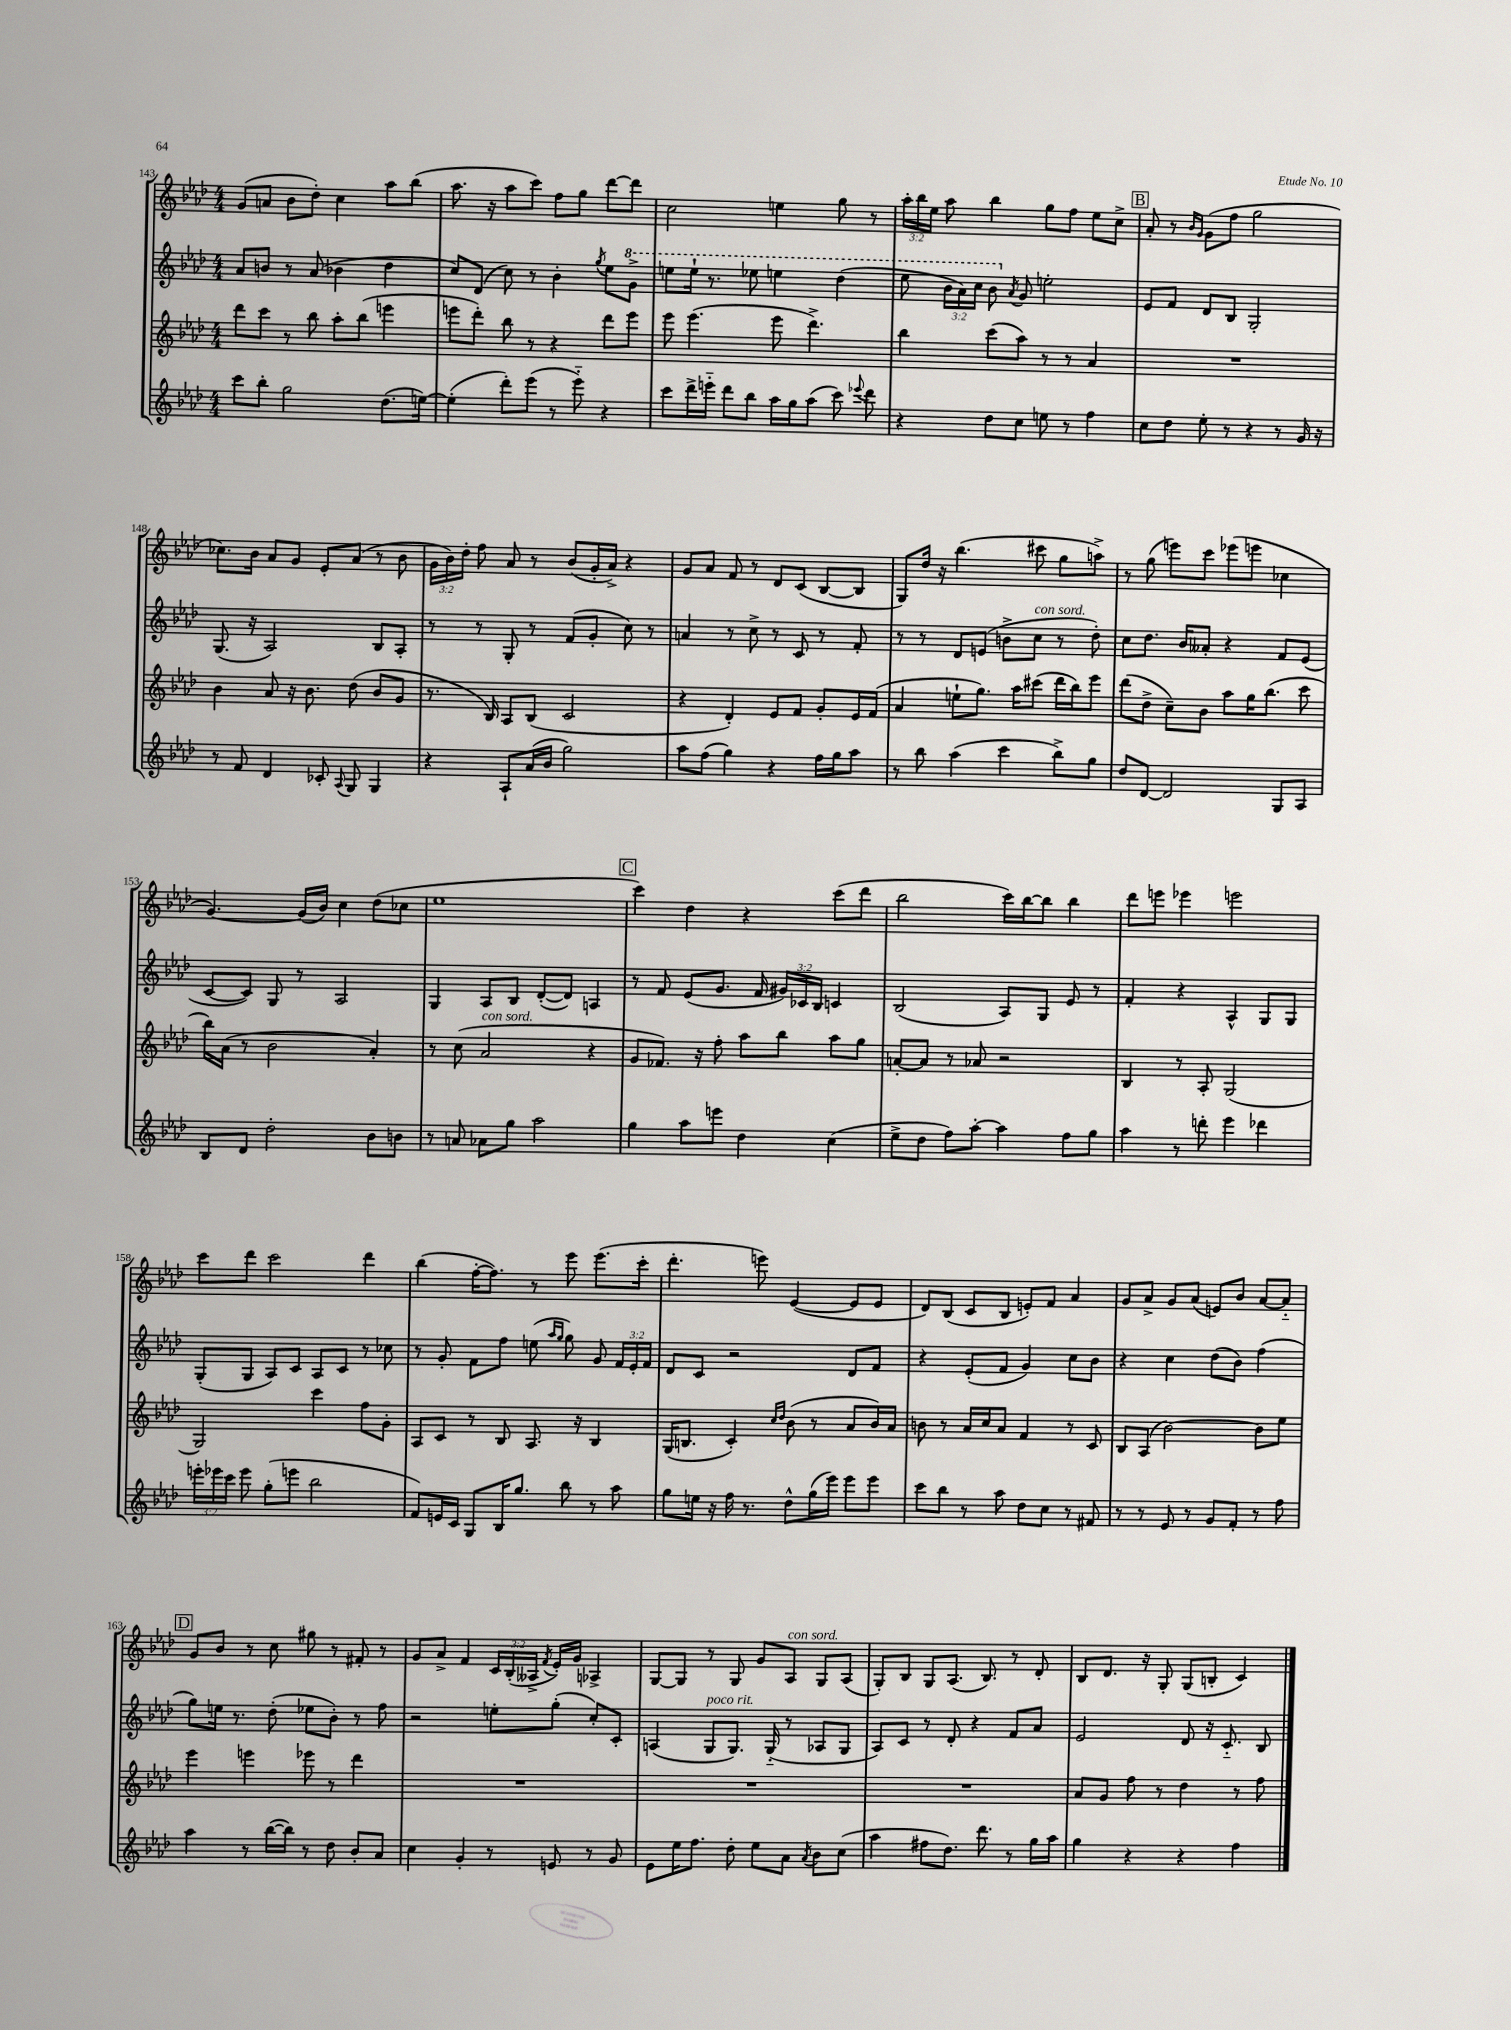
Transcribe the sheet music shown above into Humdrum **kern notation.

**kern	**kern	**kern	**kern
*part4	*part3	*part2	*part1
*staff4	*staff3	*staff2	*staff1
*clefG2	*clefG2	*clefG2	*clefG2
*k[b-e-a-d-]	*k[b-e-a-d-]	*k[b-e-a-d-]	*k[b-e-a-d-]
*M4/4	*M4/4	*M4/4	*M4/4
=143	=143	=143	=143
8ccc\L	8ddd-\L	8a-/L	(8g/L
8bb-'\J	8ccc\J	8bn/J	8an/J
2gg\	8r	8r	8b-\L
.	8bb-\	(8a-/	8dd-'\J)
.	8aa-'\L	4b-X\	4cc\
.	(8bb-\J	.	.
(8.dd-\L	4eeen\	4dd-\	8aa-\L
.	.	.	(8bb-\J
[16een\Jk)	.	.	.
=144	=144	=144	=144
(4ee'\]	8eeen\L	8cc/L)	8.aa-\
.	8ddd-'\J)	(8d-/J	.
.	.	.	16r
8ddd-'\L)	8bb-\	8cc\)	8aa-\L
(8eee-\J	8r	8r	8ccc\J)
8r	4r	4b-'\	8ff\L
8eee-\)	.	.	8gg\J
.	.	8qgg/	.
4r	8ddd-\L	8ee-\L	[8ddd-\L
*	*	*8va	*
.	8eee\J	8gg^\J	8ddd-\J]
=145	=145	=145	=145
8ccc\L	8eee-\	8eeen\L	2cc\
16ddd-^\L	(4.eee-\	16eee`\Jk	.
16eeen\JJ	.	8.r	.
8ddd-\L	.	.	.
8bb-\J	.	8eee-X\	.
16aa-\LL	8eee-\	4eeen\	4een\
16gg\J	.	.	.
(8aa-\J	4.ddd-^\)	.	.
8ccc\)	.	(4ddd-\	8gg\
8qqeee-X/	.	.	.
8ddd-\	.	.	8r
=146	=146	=146	=146
4r	4bb-\	8eee-\	24aa-'\LL
.	.	.	24bb-\
.	.	.	24ee-\JJ
.	.	24bb-\LL	8aa-\
.	.	24aa-\)	.
.	.	24ccc\JJ	.
8dd-\L	(8ccc\L	8bb-\	4bb-\
*	*	*X8va	*
.	.	8qa-/	.
8cc\J	8aa-\J)	8g/	.
8een\	8r	2een'\	8gg\L
8r	8r	.	8ff\J
4ff\	4a-/	.	8ee-\L
.	.	.	8cc^\J
!!LO:REH:place=s1:t=B
=147	=147	=147	=147
8cc\L	1r	8e-/L	8a-'/
8dd-\J	.	8f/J	8r
.	.	.	16qqb-/LL
.	.	.	16qqg/JJ
8ee-'\	.	8d-/L	(8g\L
8r	.	8B-/J	8ff\J
4r	.	2G'/	2gg\
8r	.	.	.
16g/	.	.	.
16r	.	.	.
!!LO:LB:g=z
=148	=148	=148	=148
8r	4b-\	(8.G/	8.cc-X\L)
8f/	.	.	.
.	.	16r	16b-\Jk
4d-/	8a-/	2A-/)	8a-/L
.	16r	.	8g/J
.	8.b-\	.	.
8c-X'/	.	.	8e-'/L
8qqA-/	.	.	.
8G/	(8dd-\	.	(8a-/J
4G/	8b-/L	8B-/L	8r
.	8g/J	8A-'/J	8b-\
=149	=149	=149	=149
4r	8.r	8r	24g\LL
.	.	.	24b-\)
.	.	.	24dd-'\JJ
.	.	8r	8ff\
.	16B-/)	.	.
8A-`/L	8A-/L	8G'/	8a-/
(16a-/L	(8B-/J	8r	8r
16b-/JJ	.	.	.
2gg\)	2c/	(8f/L	(8b-/L
.	.	8g'/J	16g'/L
.	.	.	16a-^/JJ)
.	.	8cc\)	4r
.	.	8r	.
=150	=150	=150	=150
8aa-\L	4r	4an/	8g/L
(8ff\J	.	.	8a-/J
4gg\)	4d-'/)	8r	8f/
.	.	8cc^\	8r
4r	8e-/L	8r	8d-/L
.	8f/J	8c/	(8c/J
16ff\LL	8g'/L	8r	[8B-/L
16gg\J	.	.	.
8aa-\J	16e-/L	8f'/	8B-/J]
.	(16f/JJ	.	.
=151	=151	=151	=151
8r	4a-/	8r	8G/L)
8bb-\	.	8r	16dd-/Jk
.	.	.	16r
(4aa-\	8een`\L	8d-/L	(4.bb-\
.	8.gg\J)	(8en/J	.
4ccc\	.	8bn^\L	.
.	16aa-\KL	.	.
!	!	!LO:TX:a:i:t=con sord.	!
.	(8ccc#X\J	8cc\J	8ccc#X\
8bb-^\L)	16ddd-\LL	8r	8gg\L
.	16bb-\J)	.	.
8gg\J	8eee-\J	8dd-'\)	8aan^\J)
=152	=152	=152	=152
8dd-/L	(8ddd-\L	8cc\L	8r
[8d-/J	8dd-^\J	8.dd-\J	(8gg\
2d-/]	8cc~\L)	.	8eeen\L)
.	.	16b-/KL	.
.	8b-\J	8a--X'/J	8ccc\J
.	8aa-\L	4r	(8eee-X\L
.	16gg\K	.	8eeen\J
.	(8.bb-\J	.	.
8G/L	.	8f/L	4cc-X\
8A-/J	8ccc\	(8e-/J	.
!!LO:LB:g=z
=153	=153	=153	=153
8B-/L	16bb-\LL)	[8c/L	[4.g/)
.	(16a-\JJ	.	.
8d-/J	8r	8c/J])	.
2dd-'\	2b-\	8G/	.
.	.	8r	(16g/LL]
.	.	.	16b-/JJ)
.	.	2A-/	4cc\
8b-\L	4a-'/)	.	(8dd-\L
8bn\J	.	.	8cc-X\J
=154	=154	=154	=154
8r	8r	4G/	1ee-
8an/	(8cc\	.	.
!	!LO:TX:a:i:t=con sord.	!	!
8a-X\L	2a-/	8A-/L	.
8gg\J	.	8B-/J	.
2aa-\	.	([8d-'/L	.
.	.	8d-/J])	.
.	4r	4An/	.
!!LO:REH:place=s1:t=C
=155	=155	=155	=155
4gg\	8g/L	8r	4ccc\)
.	8.f-X/J)	8f/	.
8aa-\L	.	(8e-/L	4dd-\
.	16r	.	.
8eeen\J	8ff'\	8.g/J	.
4dd-\	8aa-\L	.	4r
.	.	16f/	.
.	8bb-\J	24g#X/LL)	.
.	.	24c-X/	.
.	.	24B-/JJ	.
(4cc\	8aa-\L	4cn/	(8ccc\L
.	8gg\J	.	8ddd-\J
=156	=156	=156	=156
8ee-^\L	[8an'/L	(2B-/	2bb-\
8dd-\J	8a/J]	.	.
8ff\L)	8r	.	.
[8aa-'\J	8a-X/	.	.
4aa-\]	2r	8A-/L)	16ccc\LL)
.	.	.	[16bb-\J
.	.	8G/J	8bb-\J]
8ff\L	.	8e-/	4bb-\
8gg\J	.	8r	.
=157	=157	=157	=157
4aa-\	4B-/	4f'/	8ddd-\L
.	.	.	8eeen\J
8r	8r	4r	4eee-X\
8dddn'\	8A-'/	.	.
4eee-\	(2G/	4A-^^/	2eeen\
4ddd-X\	.	8G/L	.
.	.	8G/J	.
!!LO:LB:g=z
=158	=158	=158	=158
24eeen'\LL	2G/)	(8G'/L	8ccc\L
24eee-X\	.	.	.
24ccc\JJ	.	.	.
8eee-\	.	8G/J	8ddd-\J
(8gg'\L	.	8A-/L)	2ccc\
8eeen\J	.	8c/J	.
2bb-\	4ccc\	8A-/L	.
.	.	8c/J	.
.	8ff\L	8r	4ddd-\
.	8g'\J	8cc-X\	.
=159	=159	=159	=159
8f/L)	8A-/L	8r	(4bb-\
16en/L	8c/J	8g'/	.
16c/JJ	.	.	.
8G/L	8r	8f\L	[16ff'\KL
.	.	.	8.ff\J])
16B-/K	8B-/	8ff\J	.
8.gg/J	.	.	.
.	8.A-/	(8een\	8r
.	.	16qqaa-/LL	.
.	.	16qqgg/JJ	.
8bb-\	.	8gg\)	8eee-\
.	16r	.	.
8r	4B-/	8g/	(8.eee-\L
8aa-\	.	24f/LL	.
.	.	24e-'/	.
.	.	.	16ccc'\Jk
.	.	24f/JJ	.
=160	=160	=160	=160
8gg\L	(16G/KL	8d-/L	4.ddd-'\
.	8.Bn/J	.	.
16een\Jk	.	8c/J	.
16r	.	.	.
16ff\	4c'/)	2r	.
8.r	.	.	.
.	.	.	8eeen\)
.	16qqcc/LL	.	.
.	16qqdd-/JJ	.	.
8dd-^^\L	(8b-\	.	([4e-/
(16gg\L	8r	.	.
16eee-\JJ)	.	.	.
8eee-\L	8a-/L	8d-/L	8e-/L]
8eee-\J	16b-/L)	8f/J	8e-/J
.	16a-/JJ	.	.
=161	=161	=161	=161
8ccc\L	8bn\	4r	8d-/L)
8bb-\J	8r	.	(8B-/J
8r	16a-/LL	(8e-'/L	8c/L
.	16cc/J	.	.
8aa-\	8a-/J	8f/J	8B-/J
8dd-\L	4f/	4g/)	8en'/L)
8cc\J	.	.	8f/J
8r	8r	8cc\L	4a-/
8f#X/	8c/	8b-\J	.
=162	=162	=162	=162
8r	8B-/L	4r	8g/L
8r	(8A-/J	.	8a-^/J
8e-/	[2b-\)	4cc\	8g/L
8r	.	.	(8a-/J
8g/L	.	(8dd-\L	8en/L)
8f'/J	.	8b-\J)	8b-/J
8r	8b-\L]	(4ff\	[8a-/L
8ff\	8ee-\J	.	8a-/J]
!!LO:LB:g=z
!!LO:REH:place=s1:t=D
=163	=163	=163	=163
4aa-\	4eee-\	8gg\L)	8g/L
.	.	16een\Jk	8b-/J
.	.	8.r	.
8r	4eeen\	.	8r
([16bb-\LL	.	(8dd-'\	8cc\
16bb-\JJ])	.	.	.
8r	8eee-X\	8ee-X\L	8gg#X\
8dd-\	8r	8b-'\J)	8r
8b-'/L	4ddd-\	8r	8f#X'/
8a-/J	.	8ff\	8r
=164	=164	=164	=164
4cc\	1r	2r	8g/L
.	.	.	8a-^/J
4g'/	.	.	4f/
8r	.	8een'\L	24c/LL
.	.	.	(24B-'/
.	.	.	24A--X^/JJ
.	.	.	8qf/
8en/	.	(8gg'\J	16e-'/LL)
.	.	.	16g/JJ
8r	.	8cc'/L)	4A-X^/
8g/	.	8c'/J	.
=165	=165	=165	=165
8e-\L	1r	(4An/	[8G/L
16ee-\K	.	.	8G/J]
8.ff\J	.	.	.
!	!	!LO:TX:a:i:t=poco rit.	!
.	.	8G/L	8r
8dd-'\	.	8.G/J)	8G/
8ee-\L	.	.	8g/L
.	.	(16G/	.
!	!	!	!LO:TX:a:i:t=con sord.
8a-\J	.	8r	8A-/J
8qa-/	.	.	.
8b-\L	.	8A-X/L	8G/L
(8cc\J	.	8G/J	(8A-/J
=166	=166	=166	=166
4aa-\	1r	8A-/L)	8G'/L)
.	.	8c/J	8B-/J
8ff#X\L	.	8r	8G/L
8.dd-\J)	.	8d-'/	(8.A-/J
.	.	4r	.
8.ddd-\	.	.	8.B-/)
8r	.	8f/L	8r
16gg\LL	.	8a-/J	8d-'/
16aa-\JJ	.	.	.
=167	=167	=167	=167
4gg\	8a-/L	2e-/	8B-/L
.	8g/J	.	8.d-/J
4r	8ff\	.	.
.	.	.	16r
.	8r	.	8G'/
4r	4dd-\	8d-/	(8G/L
.	.	16r	8Bn'/J
.	.	8.c/	.
4ff\	8r	.	4c/)
.	8ff\	8B-/	.
==	==	==	==
*-	*-	*-	*-
